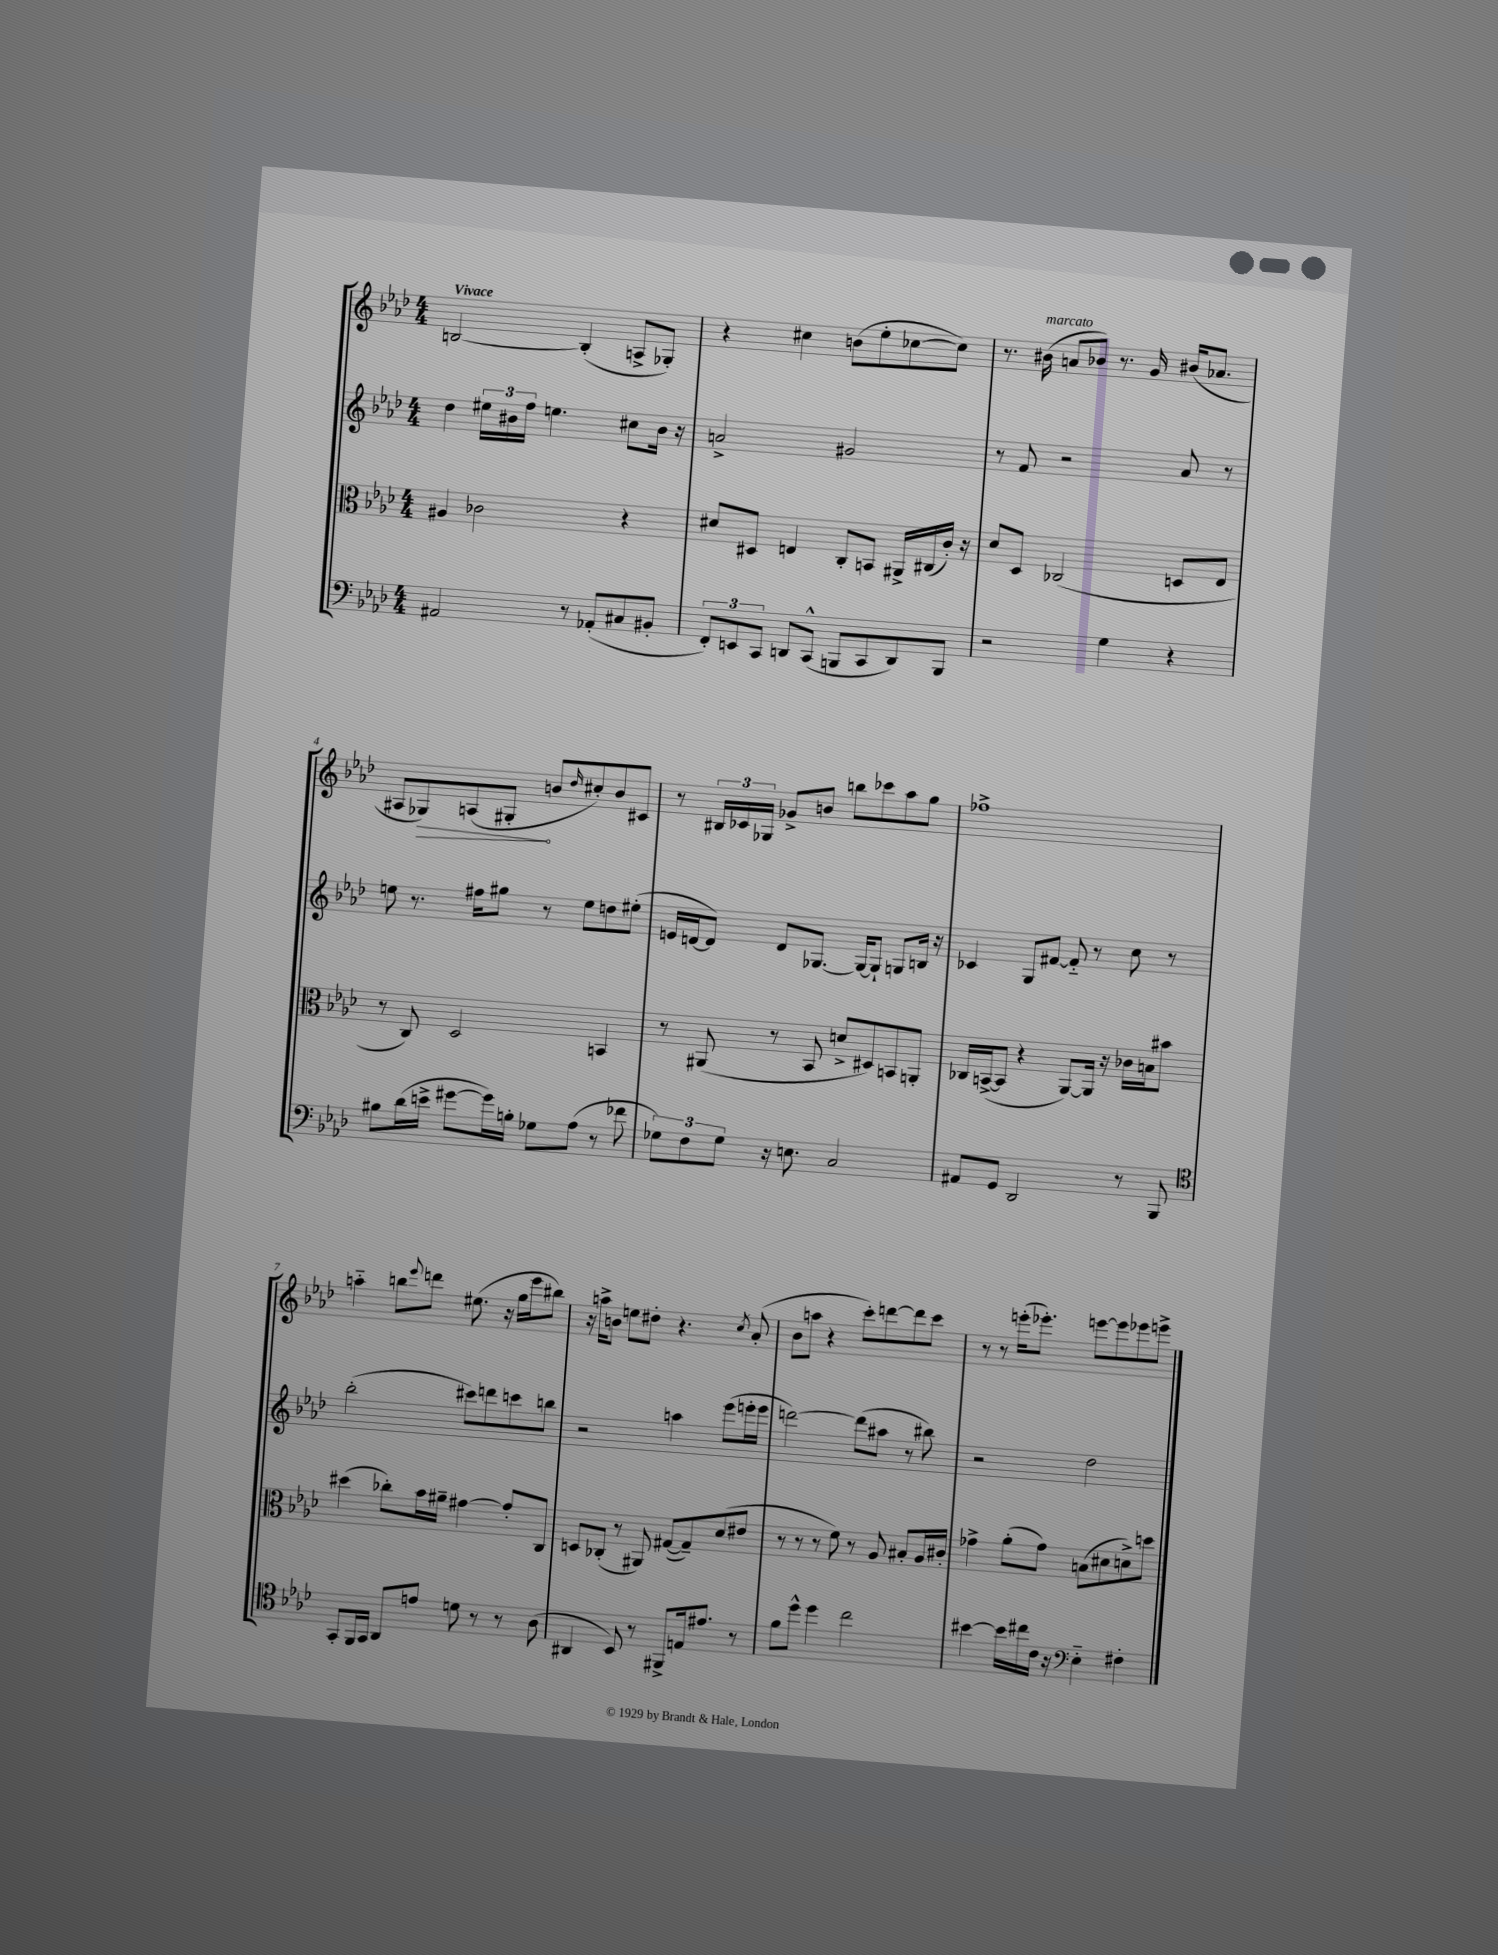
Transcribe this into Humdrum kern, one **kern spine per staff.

**kern	**kern	**kern	**kern	**dynam
*part4	*part3	*part2	*part1	*part1
*staff4	*staff3	*staff2	*staff1	*staff1
*clefF4	*clefC3	*clefG2	*clefG2	*
*k[b-e-a-d-]	*k[b-e-a-d-]	*k[b-e-a-d-]	*k[b-e-a-d-]	*
*M4/4	*M4/4	*M4/4	*M4/4	*
=1	=1	=1	=1	=1
!	!	!	!LO:TX:a:B:t=Vivace	!
2AA#X/	4A#X/	4dd-\	[2Bn/	.
.	2c-X\	24ee#X\LL	.	.
.	.	24b#X\	.	.
.	.	24ff\JJ	.	.
.	.	4.een\	.	.
8r	.	.	(4B'/]	.
(8AA-X'/L	.	.	.	.
8C#X/	4r	8cc#X\L	8An^/L	.
8BB#X'/J	.	16b#\Jk	8G-X'/J)	.
.	.	16r	.	.
=2	=2	=2	=2	=2
12FF'/L)	8d#X/L	2an^/	4r	.
12EEn/	.	.	.	.
.	8D#X/J	.	.	.
12CC/J	.	.	.	.
8DDn/L	4En/	.	4cc#X\	.
(8CC^^/J	.	.	.	.
8BBBn/L	8C'/L	2g#X/	(8bn\L	.
8CC/	8BBn/J	.	8ee-'\	.
8DD/)	16AA#X^/LL	.	[8cc-X\	.
.	(16C#X/	.	.	.
8BBB/J	16c'/JJ)	.	8cc-\J])	.
.	16r	.	.	.
=3	=3	=3	=3	=3
2r	8d-/L	8r	8.r	.
.	8D-/J	8f/	.	.
!	!	!	!LO:TX:a:i:t=marcato	!
.	.	.	(16b#X\	.
.	(2C-X/	2r	8an/L	.
.	.	.	8b-X/J)	.
4G\	.	.	8.r	.
.	.	.	16g/	.
4r	8Dn/L	8a-/	(16b#X/KL	.
.	.	.	8.a-X/J	.
.	8E-/J	8r	.	.
!!LO:LB:g=z
=4	=4	=4	=4	=4
8B#X\L	8r	8een\	8A#X/L	.
!	!	!	!	!LO:HP:b
(16d-\L	8C/)	8.r	8G-X/)	>
16en^\JJ	.	.	.	.
[8g#X\L	2D-/	.	(8An/	.
.	.	16ff#X\KL	.	.
16g#\L])	.	8gg#X\J	8G#X'/J	.
16Bn'\JJ	.	.	.	.
8G-X\L	.	8r	8bn/L	]
.	.	.	16qqdd-/	.
(8A-\J	.	8ee\L	8cc#X'/)	.
8r	4BBn/	8ddn\	8b/	.
8f-X\	.	(8ee#X'\J	8c#X/J	.
=5	=5	=5	=5	=5
12G-X\L)	8r	16en/LL	8r	.
.	.	[16dn/J	.	.
12F\	.	.	.	.
.	(8AA#X/	8d/J])	24B#X/LL	.
12G-\J	.	.	24c-X/	.
.	.	.	24G-X/JJ	.
16r	8r	8d/L	8g-X^/L	.
8.En\	.	.	.	.
.	8BB-/	[8.G-X/J	8bn/J	.
2C/	8dn^/L	.	8bbn\L	.
.	.	16G-/KL_	.	.
.	8D#X/)	8G-`/J]	8ccc-X\	.
.	8BBn/	8Gn/L	8aa-\	.
.	8AAn'/J	16Bn/Jk	8gg\J	.
.	.	16r	.	.
=6	=6	=6	=6	=6
8AA#X/L	16C-X/LL	4c-X/	1ff-X^	.
.	([16BBn^/J	.	.	.
8GG/J	8BB/J]	.	.	.
2DD-/	4r	8G/L	.	.
.	.	[8f#X/J	.	.
.	[8AA-/L)	8f#/]	.	.
.	16AA-/Jk]	8r	.	.
.	16r	.	.	.
8r	16c-X\LL	8cc\	.	.
.	16Bn\J	.	.	.
8BBB-/	8b#X\J	8r	.	.
!!LO:LB:g=z
=7	=7	=7	=7	=7
*clefC4	*	*	*	*
8GG'/L	(4dd#X\	(2bb-'\	4aan\	.
16FF/L	.	.	.	.
16GG/JJ	.	.	.	.
8AA-/L	8cc-X'\L)	.	8bbn\L	.
.	.	.	8qqeee-/	.
8en/J	16b-\L	.	8dddn\J	.
.	16a#X~\JJ	.	.	.
8dn\	[4g#X\	8ccc#X\L)	(8.ee#X\	.
8r	.	8dddn\	.	.
.	.	.	16r	.
8r	8g#'/L]	8cccn\	16gg\LL	.
.	.	.	16eee-\J	.
(8A-\	8C/J	8bbn\J	8bb#X\J)	.
=8	=8	=8	=8	=8
4AA#X/	8Dn/L	2r	16r	.
.	.	.	16aan^\KL	.
.	(8C-X'/J	.	8bn\J	.
8BB-/)	8r	.	8een\L	.
8r	8AA#X/)	.	8dd#X'\J	.
8FF#X^/L	([8G#X/L	4aan\	4.r	.
16En/k	8G#~/])	.	.	.
8.e#X/J	.	.	.	.
.	(8d-/	(8eee-\L	.	.
.	.	.	8qcc/	.
8r	8e#X/J	16eeen'\L	(8a-'/	.
.	.	16eee\JJ	.	.
=9	=9	=9	=9	=9
8f\L	8r	[2dddn\)	8b-\L	.
8dd-^^\J	8r	.	8aan\J	.
4dd-\	8r	.	4r	.
.	8f\)	.	.	.
2cc\	8r	(8ddd\L]	8ccc'\L)	.
.	8A-/	8aa#X\J	[8dddn\	.
.	8B#X'/L	8r	8ddd\]	.
.	16A-/L	8bb#X\)	8ccc\J	.
.	16c#X'/JJ	.	.	.
=10	=10	=10	=10	=10
[4b#X\	4g-X^\	2r	8r	.
.	.	.	8r	.
16b#\LL]	(8a-'\L	.	(16eeen'\KL	.
16cc#X\	.	.	8.eee-X'\J)	.
16c\JJ	8g-\J)	.	.	.
16r	.	.	.	.
*clefF4	*	*	*	*
4E-\	(8Bn\L	2dd-\	[8eeen\L	.
.	8d#X\	.	8eee\]	.
4F#X'\	8dn^\)	.	8eee-X\	.
.	8ddn\J	.	8eeen^\J	.
==	==	==	==	==
*-	*-	*-	*-	*-
